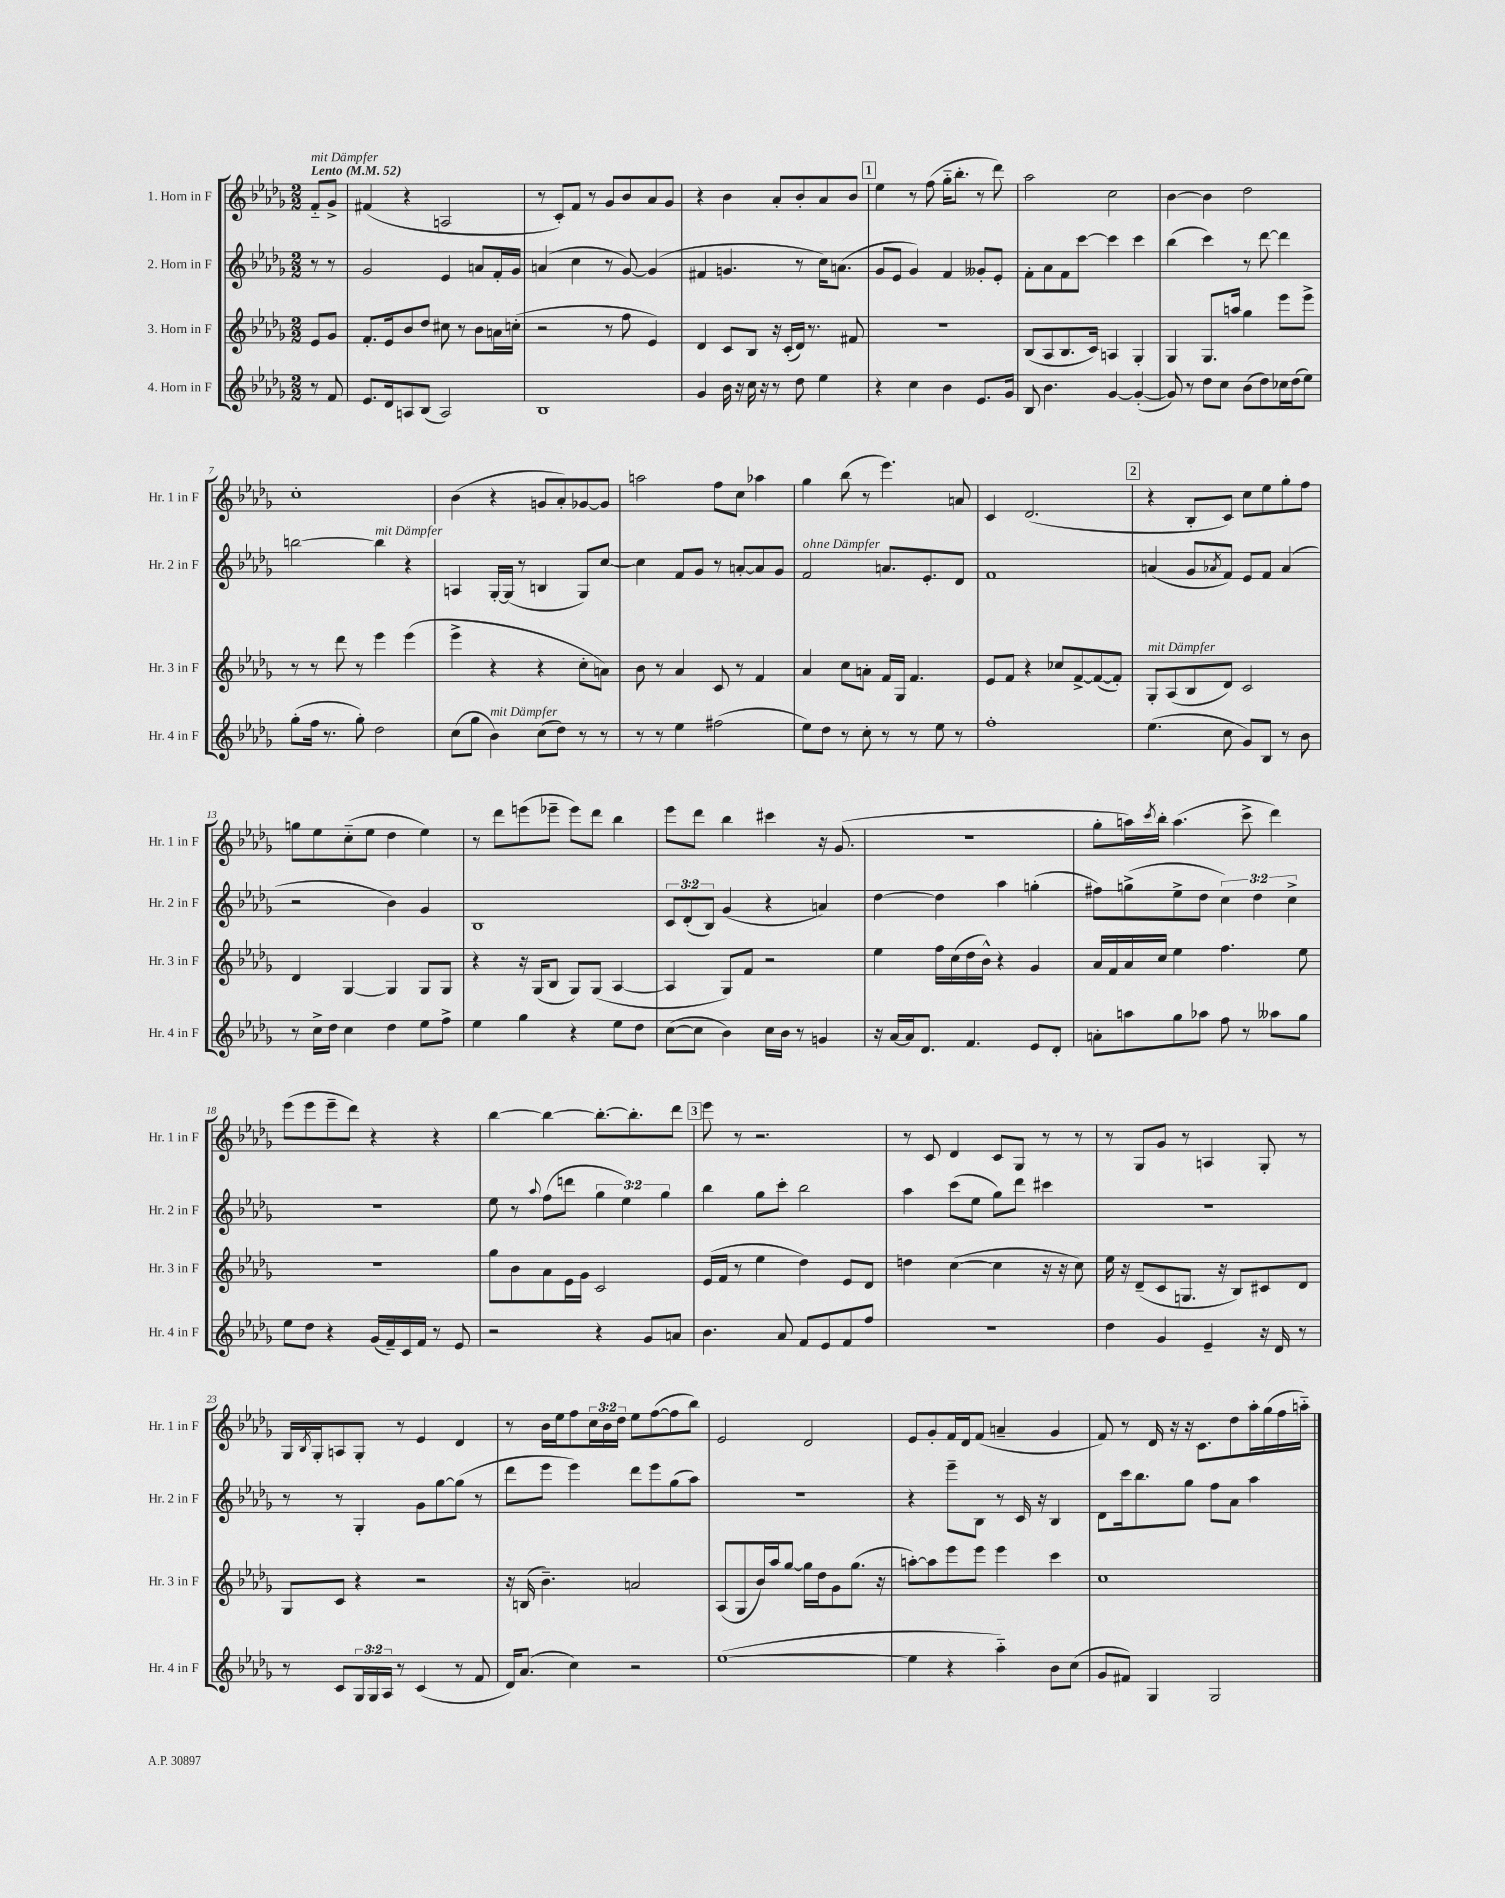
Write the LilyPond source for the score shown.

<<
\new StaffGroup <<
\new Staff = "s0" \with { instrumentName = "1. Horn in F" shortInstrumentName = "Hr. 1 in F" } {
    \clef treble \key des \major \numericTimeSignature \time 2/2 \override Staff.TupletNumber.text = #tuplet-number::calc-fraction-text \partial 4 \tempo "Lento" 4 = 52
    f'8-_^\markup { \italic "mit Dämpfer" } ges'8-> |
    fis'4( r4 a2 |
    r8 c'8-.) f'8 r8 ges'8 bes'8 aes'8 ges'8 |
    r4 bes'4 aes'8-. bes'8-. aes'8 bes'8 |
    \mark \markup { \box "1" } ees''4 r8 f''8( ges''16-_ bes''8.-. r8 des'''8) |
    aes''2 c''2 |
    bes'4~ bes'4 des''2 |
    c''1-. |
    bes'4( r4 g'8 aes'8-.) ges'8~ ges'8 |
    a''2 f''8 c''8 aes''4 |
    ges''4 bes''8( r8 ees'''4.) a'8 |
    c'4 des'2.( |
    \mark \markup { \box "2" } r4 bes8-. c'8) c''8 ees''8 ges''8-. f''8 |
    g''8 ees''8 c''8-_( ees''8 des''4 ees''4) |
    r8 des'''8 e'''8( ees'''8-- ees'''8) des'''8 bes''4 |
    ees'''8 des'''8 bes''4 cis'''4 r16 ges'8.( |
    R1 |
    ges''8-. a''16) \acciaccatura { c'''8 } bes''16-. a''4.( c'''8-> des'''4) |
    ees'''8( ees'''8 ees'''8-- des'''8) r4 r4 |
    bes''4~ bes''4~ bes''8.~-. bes''8.-. des'''8 |
    \mark \markup { \box "3" } ees'''8 r8 r2. |
    r8 c'8 des'4 c'8 ges8 r8 r8 |
    r8 ges8 ges'8 r8 a4 ges8-. r8 |
    ges16 \acciaccatura { bes8 } ges16-. a8 ges8-. r8 ees'4 des'4 |
    r8 bes'16 ees''16 f''8 \tuplet 3/2 { c''16 bes'16 des''16 } ees''8 f''8~( f''8 bes''8) |
    ees'2 des'2 |
    ees'8 ges'8-. f'16 des'16 f'8( a'4-- ges'4 |
    f'8) r8 des'16 r16 r16 c'8. des''8 aes''16-. ges''16( f''16 a''16-_) \bar "|." |
}
\new Staff = "s1" \with { instrumentName = "2. Horn in F" shortInstrumentName = "Hr. 2 in F" } {
    \clef treble \key des \major \numericTimeSignature \time 2/2 \override Staff.TupletNumber.text = #tuplet-number::calc-fraction-text \partial 4
    r8 r8 |
    ges'2 ees'4 a'8 f'16-. ges'16 |
    a'4( c''4 r8 ges'8~) ges'4( |
    fis'4 g'4. r8 c''16) a'8.( |
    \mark \markup { \box "1" } ges'8 ees'8 ges'4) f'4 geses'8-. ees'8-. |
    f'8-. aes'8 f'8 c'''8~ c'''4 c'''4 |
    bes''4( c'''4) r8 des'''8~ des'''4 |
    b''2~ b''4^\markup { \italic "mit Dämpfer" } r4 |
    a4 ges16~-. ges16( r8 b4 ges8) c''8~ |
    c''4 f'8 ges'8 r8 a'8~-. a'8 ges'8 |
    f'2^\markup { \italic "ohne Dämpfer" } a'8. ees'8.-. des'8 |
    f'1 |
    \mark \markup { \box "2" } a'4( ges'8 \acciaccatura { aes'8 } f'8) ees'8 f'8 aes'4( |
    r2 bes'4) ges'4 |
    bes1 |
    \tuplet 3/2 { c'8 des'8-.( bes8) } ges'4( r4 a'4) |
    des''4~ des''4 aes''4 g''4-.( |
    fis''8) g''8->( ees''8-> des''8 \tuplet 3/2 { c''4) des''4 c''4-> } |
    R1 |
    ees''8 r8 \appoggiatura { aes''8 } f''8( d'''8 \tuplet 3/2 { ges''4 ees''4) ges''4 } |
    \mark \markup { \box "3" } bes''4 ges''8 c'''8-. bes''2 |
    aes''4 c'''8( ees''8 ges''8) des'''8 cis'''4 |
    R1 |
    r8 r8 ges4-. ges'8 ges''8~ ges''8( r8 |
    des'''8 ees'''8 ees'''4) des'''8 ees'''8 ges''8( aes''8) |
    R1 |
    r4 ees'''8-- bes8 r8 c'16 r16 bes4 |
    des'8 c'''16 bes''8. ges''8 f''8 aes'8 aes''4 \bar "|." |
}
\new Staff = "s2" \with { instrumentName = "3. Horn in F" shortInstrumentName = "Hr. 3 in F" } {
    \clef treble \key des \major \numericTimeSignature \time 2/2 \partial 4
    ees'8 ges'8 |
    f'8.-. ees'16 bes'8 des''8 cis''8 r8 bes'8 a'16 c''16-.( |
    r2 r8 f''8 ees'4) |
    des'4 c'8 bes8 r16 c'16-.( des'16) r8. fis'8 |
    \mark \markup { \box "1" } r1 |
    bes8( aes8 bes8. c'16) a4 ges4-. |
    ges4 ges8. a''16 ges''4 ees'''8 ees'''8-> |
    r8 r8 des'''8 r8 ees'''4 ees'''4( |
    ees'''4-> r4 r4 c''8-. a'8) |
    bes'8 r8 aes'4 c'8 r8 f'4 |
    aes'4 c''8 a'8-. f'16 ges16 f'4. |
    ees'8 f'8 r4 ces''8 f'8~-> f'8~( f'8-.) |
    \mark \markup { \box "2" } ges8-.^\markup { \italic "mit Dämpfer" } aes8( bes8 des'8) c'2 |
    des'4 ges4~ ges4 ges8 ges8 |
    r4 r16 ges16( bes8 ges8) ges8( aes4~ |
    aes4 ges8) f'8 r2 |
    ees''4 f''16 c''16( des''16 bes'16-^) r4 ges'4 |
    aes'16 f'16 aes'16 c''16 ees''4 f''4. ees''8 |
    R1 |
    ges''8 bes'8 aes'8 ees'16 ges'16 c'2 |
    \mark \markup { \box "3" } ees'16( f'16 r8 ees''4 des''4) ees'8 des'8 |
    d''4 c''4~( c''4 r16 r16 c''8) |
    ees''16 r16 des'8--( c'8 g8. r16 bes8) cis'8 des'8 |
    ges8 c'8 r4 r2 |
    r16 b16( bes'4.--) a'2 |
    aes8( ges8 bes'16) aes''16 ges''8~ ges''16 des''16 ges'8 ges''8.( r16 |
    a''8~-.) a''8 ees'''8 ees'''8 ees'''4 c'''4 |
    c''1 \bar "|." |
}
\new Staff = "s3" \with { instrumentName = "4. Horn in F" shortInstrumentName = "Hr. 4 in F" } {
    \clef treble \key des \major \numericTimeSignature \time 2/2 \override Staff.TupletNumber.text = #tuplet-number::calc-fraction-text \partial 4
    r8 f'8 |
    ees'8. des'16 a8 bes8( a2) |
    bes1 |
    ges'4 bes'16 r16 c''16 r16 r8 des''8 ees''4 |
    \mark \markup { \box "1" } r4 c''4 bes'4 ees'8. ges'16 |
    bes8 bes'4. ges'4~ ges'4~-.( |
    ges'8) r8 des''8 c''8 bes'8( des''8) ces''16 des''16( ees''8) |
    ges''8-.( f''16 r8. ges''8-.) des''2 |
    c''8( ges''8 bes'4^\markup { \italic "mit Dämpfer" }) c''8( des''8) r8 r8 |
    r8 r8 ees''4 fis''2( |
    ees''8) des''8 r8 c''8-. r8 r8 ees''8 r8 |
    f''1-. |
    \mark \markup { \box "2" } ees''4.( c''8 ges'8) bes8 r8 bes'8 |
    r8 c''16-> des''16 c''4 des''4 ees''8 f''8-> |
    ees''4 ges''4 r4 ees''8 des''8 |
    c''8~( c''8 bes'4) c''16 bes'16 r8 g'4 |
    r16 aes'16~ aes'16 des'8. f'4. ees'8 des'8-. |
    a'8-. a''8 ges''8 aes''8 f''8 r8 aeses''8 ges''8 |
    ees''8 des''8 r4 ges'16( f'16--) c'16 f'16 r8 ees'8 |
    r2 r4 ges'8 a'8 |
    \mark \markup { \box "3" } bes'4. aes'8 f'8 ees'8 f'8 f''8 |
    R1 |
    des''4 ges'4 ees'4-- r16 des'16 r8 |
    r8 c'8 \tuplet 3/2 { ges16 ges16 aes16 } r8 c'4( r8 f'8 |
    des'16) aes'8.( c''4) r2 |
    ees''1~( |
    ees''4 r4 aes''4-_) bes'8 c''8( |
    ges'8 fis'8) ges4 ges2 \bar "|." |
}
>>
>>
